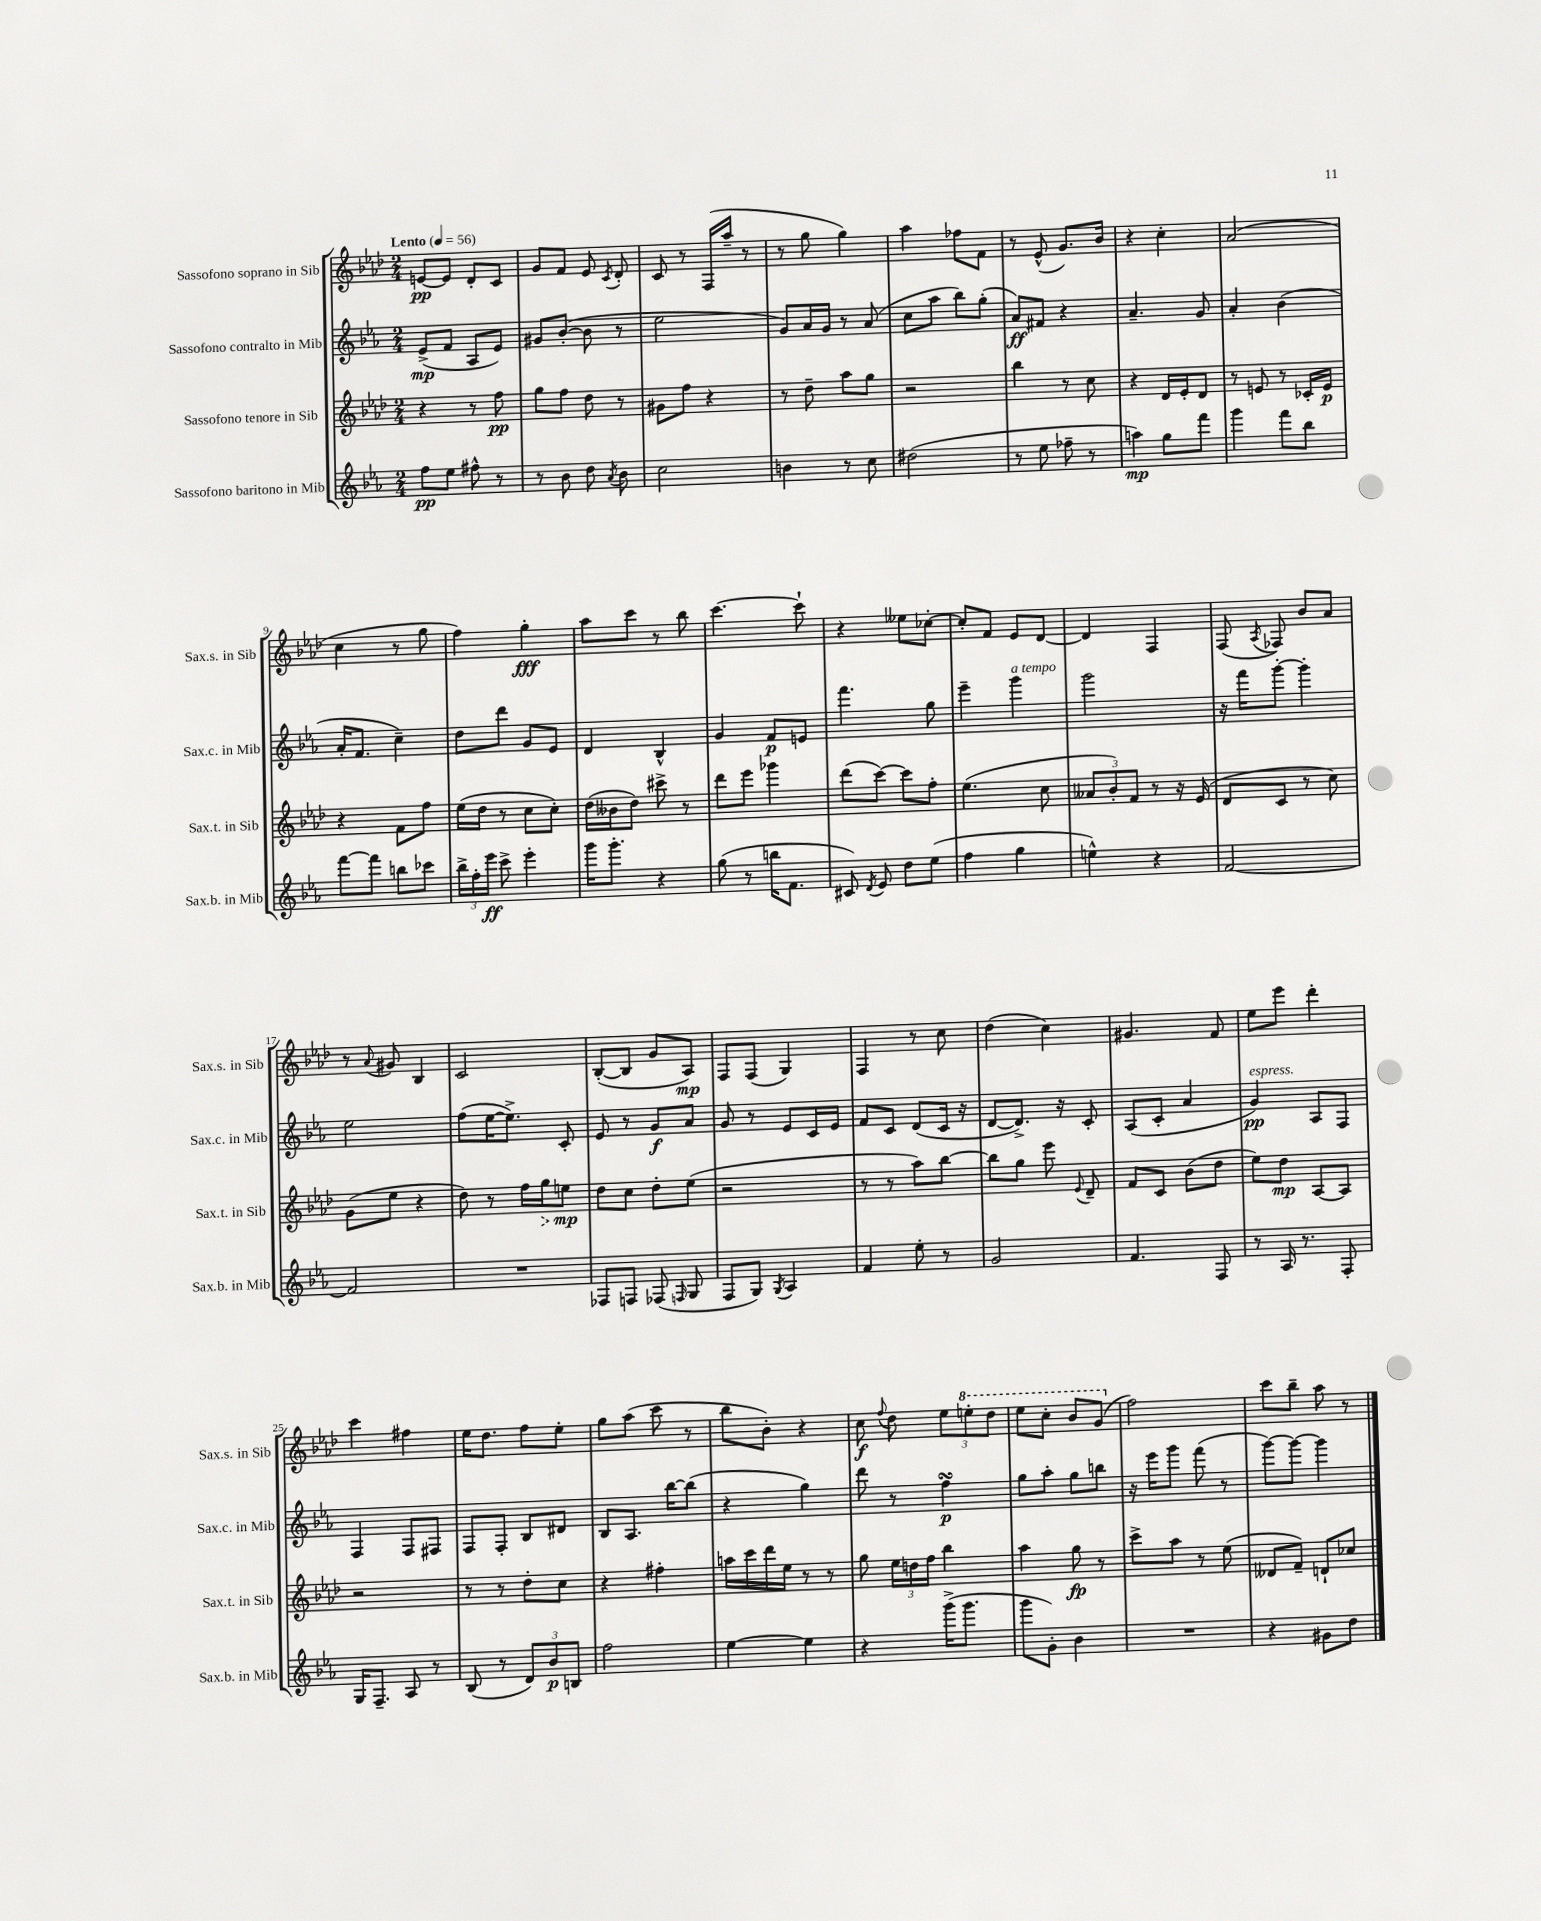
<<
\new StaffGroup <<
\new Staff = "s0" \with { instrumentName = "Sassofono soprano in Sib" shortInstrumentName = "Sax.s. in Sib" } {
    \clef treble \key aes \major \numericTimeSignature \time 2/4 \tempo "Lento" 4 = 56
    \autoBeamOff e'8[~\pp e'8] des'8[-. c'8] |
    g'8[ f'8] ees'8 \acciaccatura { c'8 } des'8-. |
    c'8 r8 f16[( aes''16]-- r8 |
    r8 g''8 g''4) |
    aes''4 fes''8[ f'8] |
    r8 ees'8-^( g'8.[) bes'16] |
    r4 c''4-. |
    aes'2( |
    c''4 r8 g''8 |
    f''4) g''4-.\fff |
    aes''8[ c'''8] r8 bes''8 |
    c'''4.~ c'''8-! |
    r4 eeses''8[ ces''8]~-. |
    ces''8[-. f'8] ees'8[ des'8]~ |
    des'4 f4 |
    f8( \acciaccatura { aes8 } fes8) bes'8[ aes'8] |
    r8 \appoggiatura { aes'8 } gis'8 bes4 |
    c'2 |
    bes8[~-.( bes8] g'8[ aes8]\mp) |
    f8[ f8]( g4) |
    f4 r8 c''8 |
    des''4( c''4) |
    gis'4. f'8 |
    ees''8[ ees'''8] des'''4-. |
    c'''4 fis''4 |
    ees''16[ des''8.] f''8[ ees''8]-. |
    g''8[ aes''8]( c'''8 r8 |
    bes''8[ bes'8]-.) r4 |
    c''8\f \appoggiatura { f''8 } des''8 \tuplet 3/2 { ees''8[ \ottava #1 e'''8-. des'''8] } |
    ees'''8[ c'''8]-. bes''8[ g''8]( \ottava #0 |
    f''2) |
    c'''8[ bes''8]-- aes''8 r8 \bar "|." |
}
\new Staff = "s1" \with { instrumentName = "Sassofono contralto in Mib" shortInstrumentName = "Sax.c. in Mib" } {
    \clef treble \key ees \major \numericTimeSignature \time 2/4
    \autoBeamOff ees'8[->\mp( f'8] aes8[ ees'8]) |
    gis'8[ bes'8]~-.( bes'8 r8 |
    ees''2 |
    g'8[) aes'16 g'16] r8 aes'8( |
    c''8[ aes''8] bes''8[) g''8]-.( |
    aes'8[\ff) fis'8] r4 |
    aes'4.-- g'8 |
    aes'4-. bes'4( |
    aes'16[-. f'8.] c''4--) |
    d''8[ d'''8] g'8[ ees'8] |
    d'4 bes4-^ |
    g'4 f'8[\p e'8] |
    f'''4. g''8 |
    ees'''4-- g'''4^\markup { \italic "a tempo" } |
    g'''2 |
    r16 f'''16[ g'''8]~-. g'''4-. |
    ees''2 |
    f''8[( ees''16~ ees''8.]->) c'8-. |
    ees'8 r8 g'8[\f aes'8] |
    g'8 r8 ees'8[ c'16 ees'16] |
    f'8[ c'8] d'8[( c'16] r16 |
    d'8[~ d'8.]->) r16 c'8-. |
    aes8[( c'8]-. aes'4 |
    g'4\pp^\markup { \italic "espress." }) aes8[ f8] |
    f4 f8[ fis8] |
    f8[ f8]-. bes8[ dis'8] |
    bes8[ aes8.] bes''16[~ bes''8]( |
    r4 g''4) |
    d'''8 r8 f''4\turn\p |
    g''8[ aes''8]-. g''8[ b''8] |
    r16 ees'''16[ g'''8] f'''8( r8 |
    g'''8[~) g'''8]~ g'''4 \bar "|." |
}
\new Staff = "s2" \with { instrumentName = "Sassofono tenore in Sib" shortInstrumentName = "Sax.t. in Sib" } {
    \clef treble \key aes \major \numericTimeSignature \time 2/4
    \autoBeamOff r4 r8 f''8\pp |
    g''8[ f''8] des''8 r8 |
    gis'8[ f''8] r4 |
    r8 des''8-- aes''8[ g''8] |
    r2 |
    bes''4 r8 c''8 |
    r4 des'16[ ees'16-. des'8] |
    r8 e'8 r8 ces'16[-. e'16]\p |
    r4 f'8[ f''8] |
    ees''16[( des''16] r8 c''8[ c''8]-.) |
    des''16[( beses'16 des''8]) cis'''8-> r8 |
    des'''8[ ees'''8] ges'''4 |
    des'''8[( c'''8]~) c'''8[ f''8]-. |
    ees''4.( c''8 |
    \tuplet 3/2 { aeses'8[ bes'8-.) f'8] } r8 r16 ees'16( |
    des'8[ c'8] r8 c''8) |
    g'8[( ees''8] r4 |
    des''8) r8 f''16[ \once \override Hairpin.style = #'dashed-line g''16\> e''8]\mp\! |
    des''8[ c''8] des''8[-. ees''8]( |
    r2 |
    r8 r8 aes''8[) bes''8]~ |
    bes''8[ g''8] ees'''8 \appoggiatura { ees'8 } des'8-- |
    f'8[ c'8] bes'8[( des''8] |
    ees''8[) des''8]\mp aes8[~ aes8] |
    r2 |
    r8 r8 des''8[-. c''8] |
    r4 fis''4-. |
    a''16[ c'''16 des'''16 ees''16] r8 r8 |
    g''8 \tuplet 3/2 { ees''16[ d''16 f''16] } bes''4 |
    aes''4 g''8\fp r8 |
    c'''8[-> aes''8] r8 ees''8( |
    deses'8[ f'8]--) d'8[-! ces''8] \bar "|." |
}
\new Staff = "s3" \with { instrumentName = "Sassofono baritono in Mib" shortInstrumentName = "Sax.b. in Mib" } {
    \clef treble \key ees \major \numericTimeSignature \time 2/4
    \autoBeamOff f''8[\pp ees''8] fis''8-^ r8 |
    r8 bes'8 d''8 \acciaccatura { aes'8 } bes'8 |
    c''2 |
    b'4 r8 c''8 |
    dis''2( |
    r8 ees''8 fes''8-- r8 |
    a''4\mp) g''8[ f'''8] |
    g'''4 f'''8[ bes''8] |
    f'''8[~ f'''8] b''8[ ces'''8] |
    \tuplet 3/2 { bes''16[-> f''16-. ees'''16]\ff } c'''8-> ees'''4-. |
    g'''16[ g'''8.]-. r4 |
    g''8( r8 b''16[ f'8.] |
    cis'8) \acciaccatura { d'8 } ees'8 d''8[ ees''8]( |
    f''4 g''4 |
    e''4-^) r4 |
    f'2~ |
    f'2 |
    R2 |
    fes8[ f8] fes8( \grace { f16 } g8 |
    f8[ g8]) \acciaccatura { g8 } aes4 |
    f'4 ees''8-. r8 |
    g'2 |
    f'4. f8 |
    r8 aes16 r8. f8-. |
    g16[ f8.]-- aes8 r8 |
    bes8( r8 \tuplet 3/2 { d'8[) bes'8\p b8] } |
    f''2 |
    ees''4~ ees''4 |
    r4 g'''16[->( g'''8.] |
    g'''8[ g'8]-.) bes'4 |
    R2 |
    r4 gis'8[ d''8] \bar "|." |
}
>>
>>
